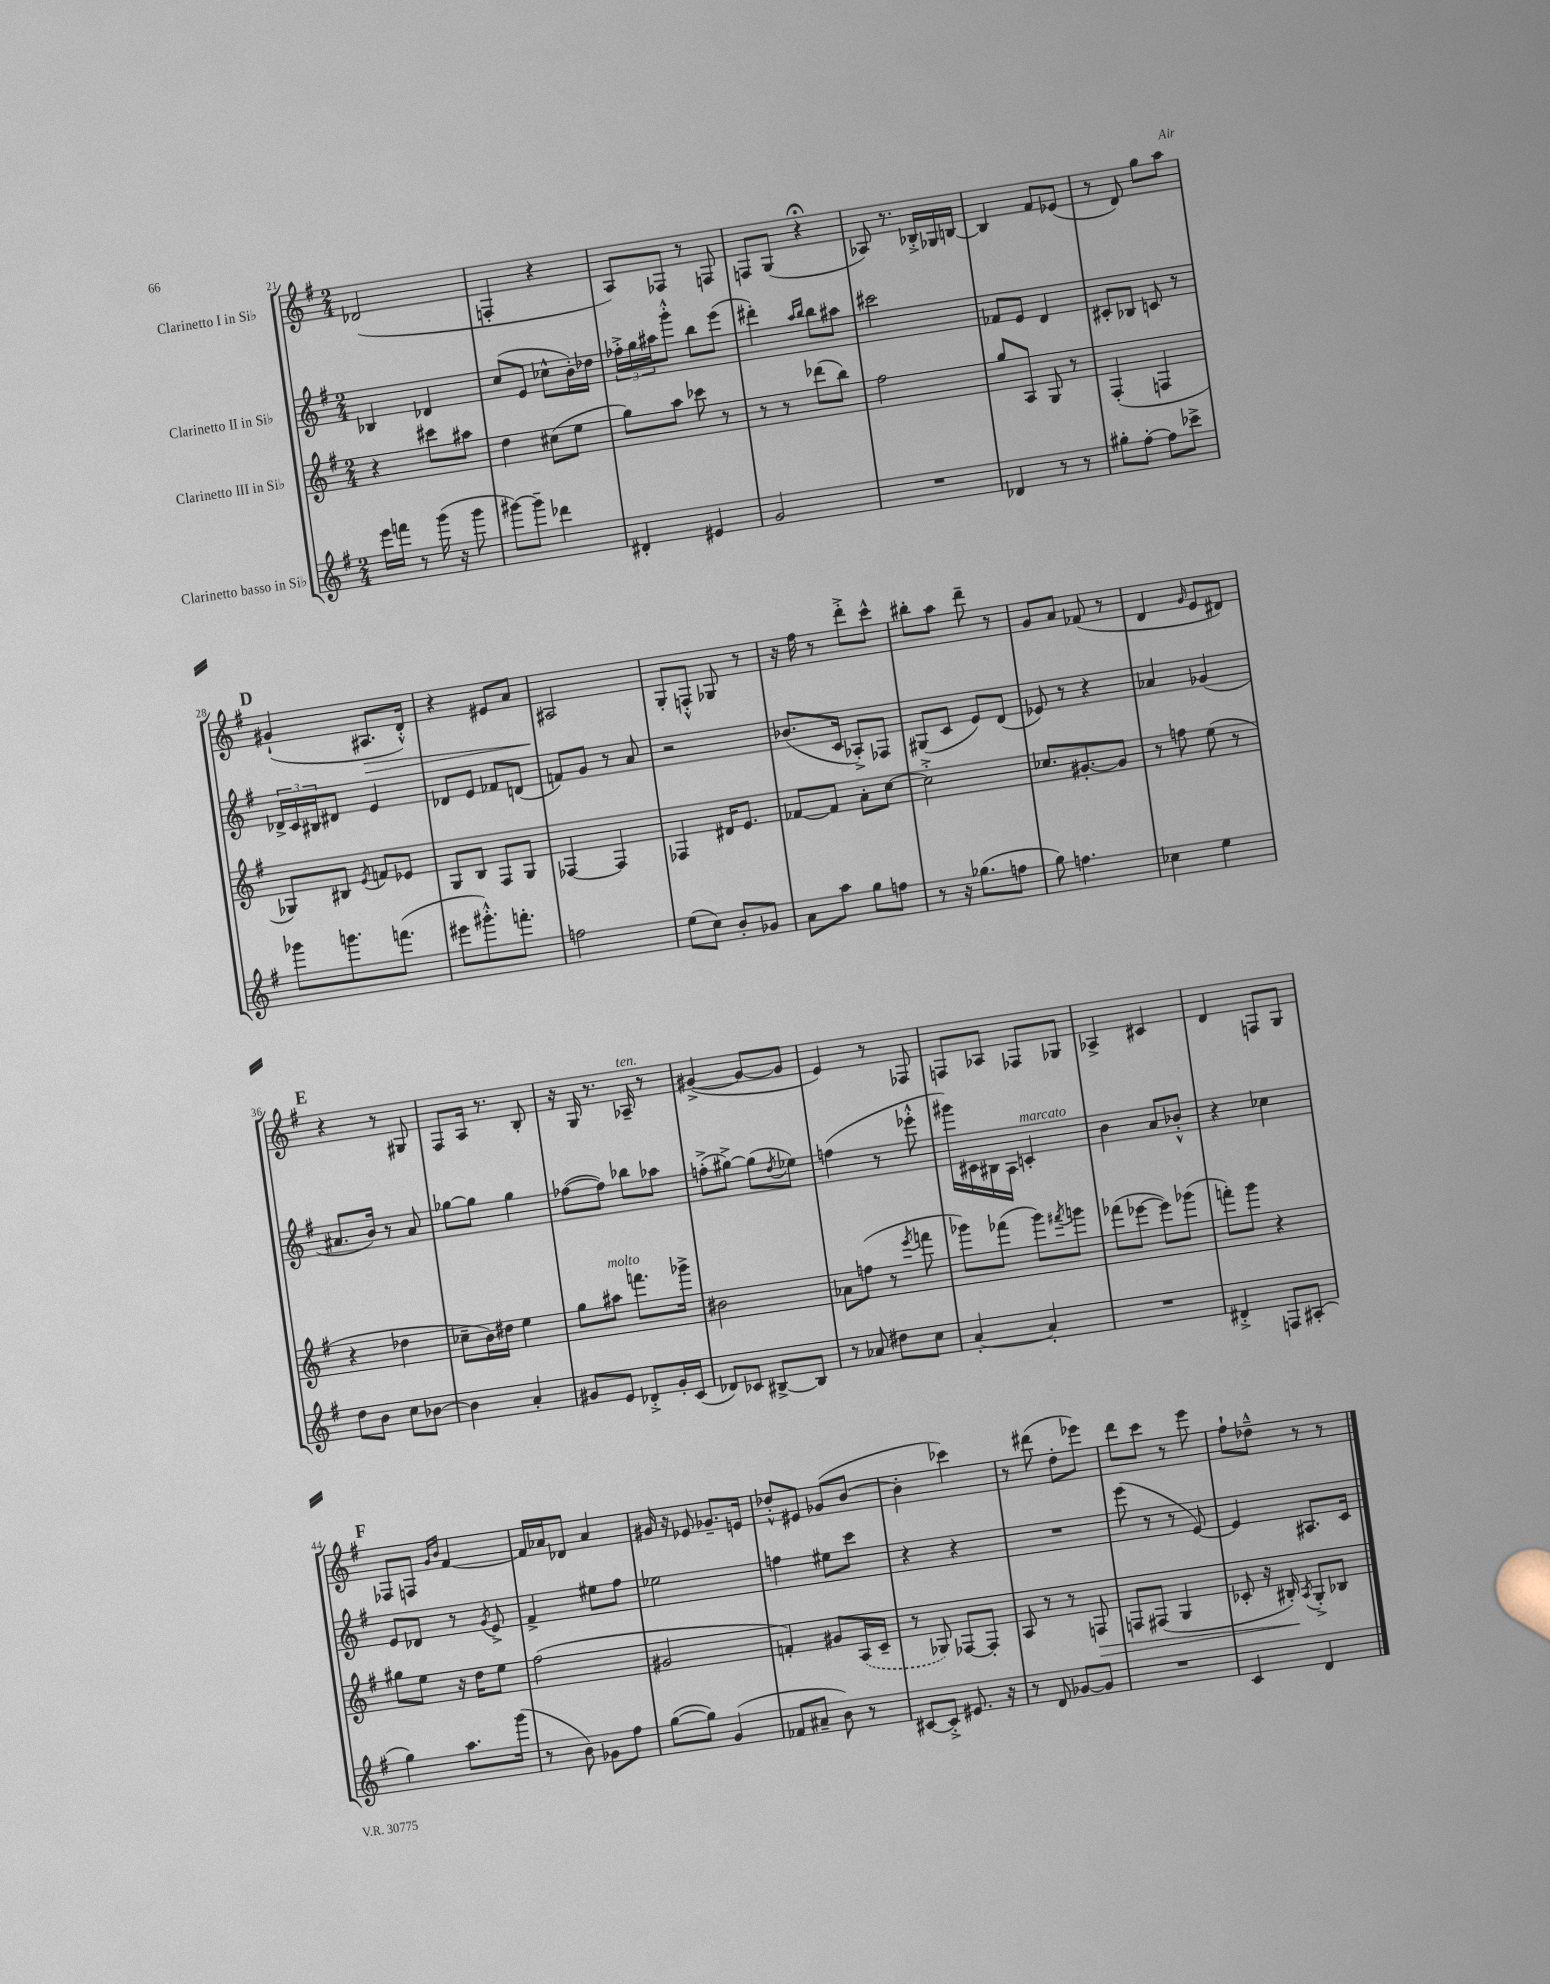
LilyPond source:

<<
\new StaffGroup <<
\new Staff = "s0" \with { instrumentName = "Clarinetto I in Sib" } {
    \clef treble \key g \major \numericTimeSignature \time 2/4
    des'2( |
    f4-. r4 |
    a8) fes8 r8 f8 |
    f8 g8( r4\fermata |
    aes8) r8. bes16-.-> ges16 b16~ |
    b4 fis'8 ees'8( |
    r8 d'8) g''8 a''8 |
    \mark \markup { \bold "D" } gis'4-!( ais8.\> d'16-.-^) |
    r4 eis'8 a'8 |
    ais2\! |
    g8-. f8-.-^ ges8 r8 |
    r16 fis''16 r8 d'''8-.-> c'''8-^ |
    bis''8-. a''8 d'''8-- r8 |
    g'8 a'8 fes'8( r8 |
    d'4 \grace { g'16 } e'8 dis'8) |
    \mark \markup { \bold "E" } r4 r8 gis8 |
    fis8 a16 r8. b8-. |
    r16 g16 r8. aes16--^\markup { \italic "ten." } r8 |
    gis'4~->( gis'8~ gis'8 |
    e'4) r8 fes8 |
    f8 aes8 fes8 ges8 |
    aes4-> cis'4 |
    d'4 f8 g8 |
    \mark \markup { \bold "F" } fes8 f8 \grace { g'16 b'16 } fis'4~ |
    fis'16 aes'16 des'8 aes'4 |
    gis'16 r16 ees'8 ges'8.-- e'16 |
    des''8-.-^ eis'8 ges'8( b'8~ |
    b'4-. ces'''4) |
    r8 dis'''8( d''8-. ees'''8) |
    d'''8 c'''8 r8 e'''8 |
    fis''8-! des''8---^ r8 r8 \bar "|." |
}
\new Staff = "s1" \with { instrumentName = "Clarinetto II in Sib" } {
    \clef treble \key g \major \numericTimeSignature \time 2/4
    bes4 des'4 |
    c''8( e'8 ces''8-^ b'16-.) des''16 |
    \tuplet 3/2 { fes''16-.-> g''16 ais''16 } g'''8-.-^ b''8 e'''8( |
    dis'''4-.) \grace { a''16 b''16 } b''8 ais''8 |
    cis'''2 |
    fes'8 e'8 d'4 |
    cis'8-. bes8 c'8 r8 |
    \mark \markup { \bold "D" } \tuplet 3/2 { des'16-> c'16 bis16 } dis'8 e'4 |
    des'8 e'8 fes'8 d'8( |
    f'8) g'8 r8 a'8 |
    r2 |
    bes'8.( c'16 aes8-.->) fes8 |
    gis8( c'8 e'8) d'8( |
    ees'8) r8 r4 |
    aes'4 ges'4( |
    \mark \markup { \bold "E" } ais'8. b'16) r8 ais'8 |
    ges''8~ ges''8 ges''4 |
    fes''8~( fes''8) bes''8 aes''8 |
    f''8-.->( gis''8~->) gis''8( \acciaccatura { d''8 } ees''8) |
    f''4( r8 ees'''8-.-^ |
    gis'''16) cis'16 bis16 a16 c'4-.^\markup { \italic "marcato" } |
    b'4 a'8 bes'8-.-^ |
    r4 ces''4 |
    \mark \markup { \bold "F" } e'8 des'8 r8 \acciaccatura { g'8 } e'8-> |
    fis'4-> eis''8 fis''8 |
    ees''2 |
    f''4 eis''8 c'''8 |
    r4 r4 |
    R2 |
    e'''8( r8 r8 e'8~) |
    e'4 ais8. c'16 \bar "|." |
}
\new Staff = "s2" \with { instrumentName = "Clarinetto III in Sib" } {
    \clef treble \key g \major \numericTimeSignature \time 2/4
    r4 cis'''8 ais''8 |
    d''4 cis''8( e''8 |
    g''8) a''8 ces'''8 r8 |
    r8 r8 des'''8( b''8) |
    fis''2 |
    g''8 a8 g8 r8 |
    fis4-.( f4 |
    \mark \markup { \bold "D" } ges8) bis8 \acciaccatura { e'8 } f'8 ees'8 |
    g8 b8 fis8 g8 |
    fes4~ fes4 |
    fes4 dis'16 e'8. |
    fes'8~ fes'8 a'8-. c''8~ |
    c''2-.-> |
    ces''8. gis'8.~-. gis'8 |
    r8 f''8 e''8( r8 |
    \mark \markup { \bold "E" } r4 des''4 |
    ces''8-- b'16) dis''16 e''4 |
    g''8 ais''8^\markup { \italic "molto" } f'''8. ges'''16-> |
    bis'2 |
    aes'8 f''8( r8 \acciaccatura { e'''8 } f'''8 |
    ges'''8) fes'''8( ges'''8) \acciaccatura { fis'''8 } g'''8 |
    fes'''8( ees'''8~ ees'''8) ges'''8( |
    f'''8-.) g'''8 r4 |
    \mark \markup { \bold "F" } gis''8 e''8 r16 d''16 e''8 |
    fis''2( |
    gis'2 |
    f'4-.) gis'8 \once \slurDashed a16( c'16-- |
    r8 ges8) fes8~ fes8-. |
    a8 r8 r8 f8\> |
    f8 fis8( g4 |
    ces'8-. r16 bis16-.\!) \acciaccatura { a8 } g8-.-> bes8 \bar "|." |
}
\new Staff = "s3" \with { instrumentName = "Clarinetto basso in Sib" } {
    \clef treble \key g \major \numericTimeSignature \time 2/4
    e'''16 f'''16 r8 g'''16( r16 g'''8 |
    gis'''8~) gis'''8-- des'''4 |
    dis'4-. eis'4 |
    g'2 |
    R2 |
    des'4 r8 r8 |
    gis''8-. fis''8~-. fis''8 ces'''8-> |
    \mark \markup { \bold "D" } ges'''8 g'''8. f'''8.( |
    eis'''8 gis'''8.-.-^) f'''8.-. |
    f''2 |
    e''8( c''8) b'8-. ges'8 |
    a'8 a''8 g''8 f''8 |
    r8 r16 ges''8.( f''8 |
    g''8) f''4. |
    ces''4 e''4 |
    \mark \markup { \bold "E" } d''8 b'8 c''8 bes'8~ |
    bes'4 a'4-. |
    gis'8 e'8 des'8-.-> gis'16-. c'16( |
    des'8) ces'8 bis8~-> bis8 |
    r8 aes'8 dis''8 c''8 |
    a'4~-. a'4-. |
    R2 |
    dis'4-.-> f8 ais8-.( |
    \mark \markup { \bold "F" } g''4) a''8. g'''16( |
    r8 b'8) ges'8 fis''8 |
    g''8~( g''8) g'4( |
    fes'8 ais'8-- b'8) r8 |
    cis'8~ cis'8-.-> eis'8. r16 |
    r8 d'8 ges'8~ ges'8 |
    R2 |
    c'4 d'4 \bar "|." |
}
>>
>>
\layout { \context { \Score currentBarNumber = #21 } }
